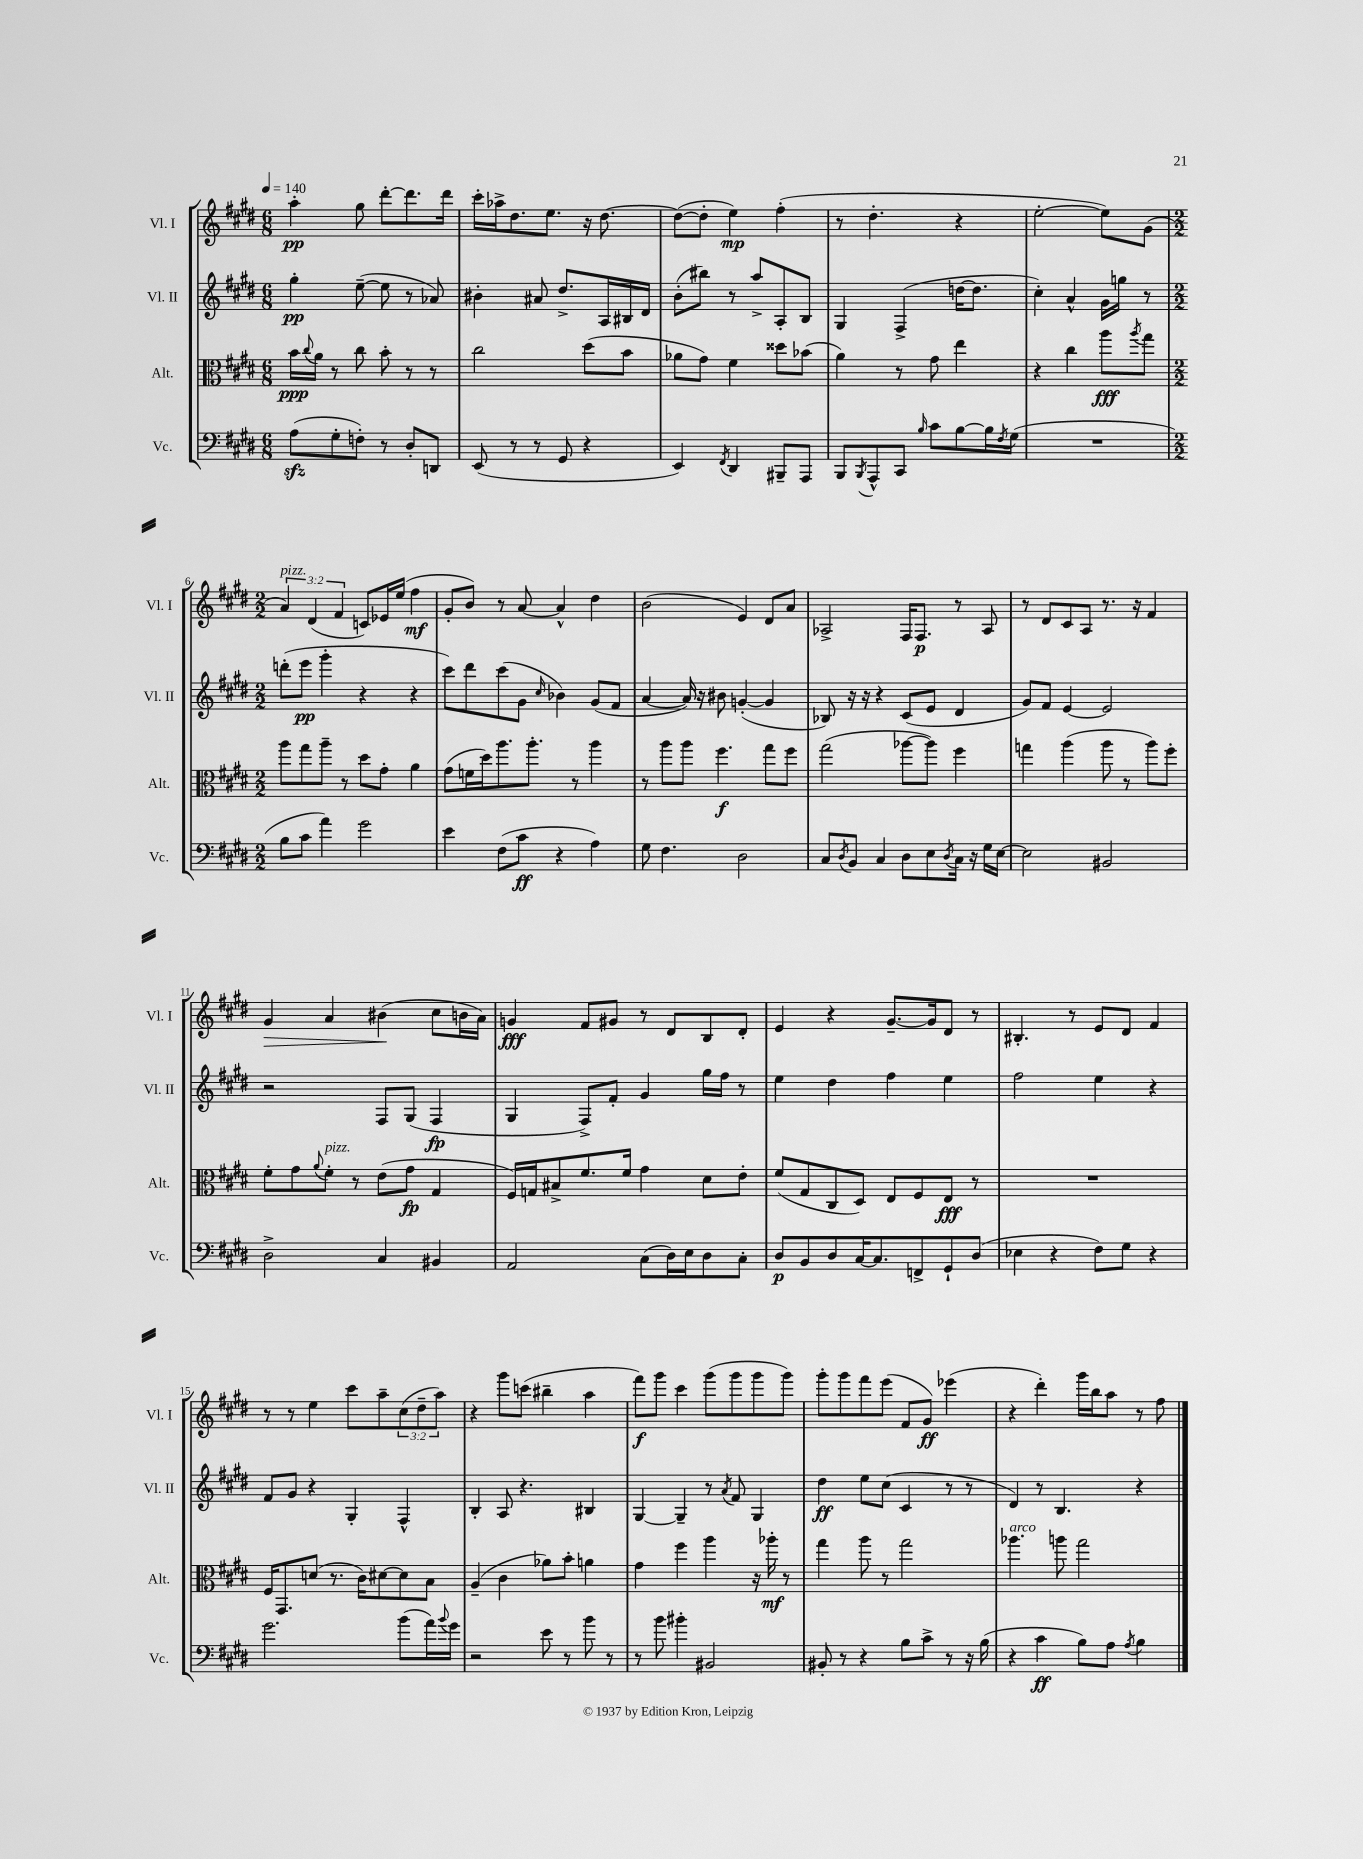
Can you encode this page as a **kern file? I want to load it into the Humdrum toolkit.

**kern	**kern	**kern	**kern
*staff4	*staff3	*staff2	*staff1
*clefF4	*clefC3	*clefG2	*clefG2
*k[f#c#g#d#]	*k[f#c#g#d#]	*k[f#c#g#d#]	*k[f#c#g#d#]
*M6/8	*M6/8	*M6/8	*M6/8
*MM140	*MM140	*MM140	*MM140
(8A	16b	4gg#'	4aa'
.	8qqcc#	.	.
.	16a	.	.
8G#'	8r	.	.
8F')	8cc#	([8ee~	8gg#
8r	8b'	8ee]	[8ddd#'
8D#'	8r	8r	8.ddd#]
8DD	8r	8a-)	.
.	.	.	16ddd#
=	=	=	=
(8EE	2cc#	4b#'	16ccc#'
.	.	.	16aa-^
8r	.	.	8.dd#
8r	.	8a#	.
.	.	.	8.ee
8GG#	.	8.dd#^	.
4r	(8dd#	.	16r
.	.	16A	[8.dd#
.	8b	16B#	.
.	.	16d#	.
=	=	=	=
4EE)	8a-	(8b'	(8dd#_
.	8g#)	8bb#)	8dd#']
8qFF#	.	.	.
4DD#	4f#	8r	4ee)
.	.	8aa^	.
8BBB#~	8dd##	8A'	(4ff#'
8AAA	(8b-	8B	.
=	=	=	=
8BBB	4a)	4G#	8r
8qBBB	.	.	.
8AAA^^	.	.	4.dd#'
8CC#	8r	(4F#^	.
16qqB	.	.	.
8c#	8g#	.	.
[8B	4ee	[16dd	4r
.	.	8.dd]	.
16B]	.	.	.
8qF#	.	.	.
(16G#	.	.	.
=	=	=	=
2.r	4r	4cc#')	[2ee'
.	4cc#	4a^^	.
.	8aa	16g#	8ee])
.	.	16gg	.
.	8qaa	.	.
.	8gg#	8r	(8g#
=	=	=	=
*M2/2	*M2/2	*M2/2	*M2/2
8B	8aa	(8ddd'	6a)
8c#	8gg#	8eee	.
.	.	.	(6d#
4a)	8aa~	4ggg#'	.
.	.	.	6f#
.	8r	.	.
2g#	8dd#	4r	8c)
.	8g#'	.	16e-
.	.	.	(16ee
.	4a	4r	4ff#
=	=	=	=
4e	(8g#	8ccc#)	8g#'
.	16f	8ddd#	8b)
.	16dd#)	.	.
(8F#	8.aa	(8ccc#	8r
8c#	.	8g#	[8a
.	8.aa'	.	.
.	.	16qqcc#	.
4r	.	4b-)	4a^^]
.	8r	.	.
4A)	4aa	(8g#	4dd#
.	.	8f#	.
=	=	=	=
8G#	8r	[4a	(2b
4.F#	8aa	.	.
.	8aa	16a])	.
.	.	16r	.
.	4.ff#	8b#	.
2D#	.	([4g'	4e)
.	8gg#	4g]	8d#
.	8ff#	.	8a
=	=	=	=
8C#	(2gg#	8B-)	2A-^
8qD#	.	.	.
8BB	.	16r	.
.	.	16r	.
4C#	.	4r	.
8D#	[8aa-	(8c#	16F#
.	.	.	8.F#
8E	8aa-])	8e	.
8qD#	.	.	.
16C#	4ff#	4d#	8r
16r	.	.	.
16G#	.	.	8A-
[16E	.	.	.
=	=	=	=
2E]	4gg	8g#)	8r
.	.	8f#	8d#
.	(4aa	[4e	8c#
.	.	.	8A
2BB#	8aa	2e]	8.r
.	8r	.	.
.	.	.	16r
.	8aa)	.	4f#
.	8ff#'	.	.
=	=	=	=
2D#^	8f#'	2r	4g#
.	8g#	.	.
.	8qqa	.	.
.	8f#'	.	4a
.	8r	.	.
4C#	(8e	8F#	(4b#
.	8g#	(8G#	.
4BB#	4G#	4F#	8cc#
.	.	.	16b
.	.	.	16a)
=	=	=	=
2AA	16F#)	4G#	4g
.	16G	.	.
.	8B#^	.	.
.	8.f#	8F#^)	8f#
.	.	8f#'	8g#
.	16f#	.	.
(8C#	4g#	4g#	8r
16D#)	.	.	8d#
16E	.	.	.
8D#	8d#	16gg#	8B
.	.	16ff#	.
8C#'	8e'	8r	8d#'
=	=	=	=
8D#	(8f#	4ee	4e
8BB	8G#	.	.
8D#	8C#	4dd#	4r
[16C#	8D#)	.	.
8.C#]	.	.	.
.	8E	4ff#	[8.g#~
8FF^	8F#	.	.
.	.	.	16g#]
8GG#`	8E	4ee	8d#
(8D#	8r	.	8r
=	=	=	=
4E-	1r	2ff#	4.B#'
4r	.	.	.
.	.	.	8r
8F#)	.	4ee	8e
8G#	.	.	8d#
4r	.	4r	4f#
=	=	=	=
2.g#	16F#	8f#	8r
.	8.GG#	.	.
.	.	8g#	8r
.	(8d	4r	4ee
.	8.r	.	.
.	.	4G#'	8ccc#
.	16c#)	.	.
.	[8d#	.	8aa~
(8b	8d#]	4F#^^	(12cc#
.	.	.	12dd#~
16a)	8B	.	.
.	.	.	12aa)
8qqb	.	.	.
16g#	.	.	.
=	=	=	=
2r	(4A~	4B'	4r
.	4c#	8A	8ggg#
.	.	4.r	(8ccc
8e	8a-)	.	4bb#~
8r	8b'	.	.
8b	4a	4B#	4aa
8r	.	.	.
=	=	=	=
8r	4g#	[4G#	8fff#)
8b	.	.	8ggg#
4b#'	4ff#	4G#~]	4ccc#
2BB#	4aa	8r	(8ggg#
.	.	8qa	.
.	.	8f#	8ggg#
.	16r	4G#	8ggg#
.	16aa-'	.	.
.	8r	.	8ggg#)
=	=	=	=
8BB#'	4gg#	4dd#	8ggg#'
8r	.	.	8ggg#
4r	8aa	8ee	8fff#
.	8r	(8cc#	(8eee
8B	2gg#	4c#	8f#
8c#^	.	.	8g#)
8r	.	8r	(4eee-
16r	.	8r	.
(16B	.	.	.
=	=	=	=
4r	4.aa-	4d#)	4r
4c#	.	8r	4ddd#')
.	8aa	4.B	.
8B)	2gg#	.	16ggg#
.	.	.	16bb
8A	.	.	8aa
8qA	.	.	.
4B	.	4r	8r
.	.	.	8ff#
==	==	==	==
*-	*-	*-	*-
